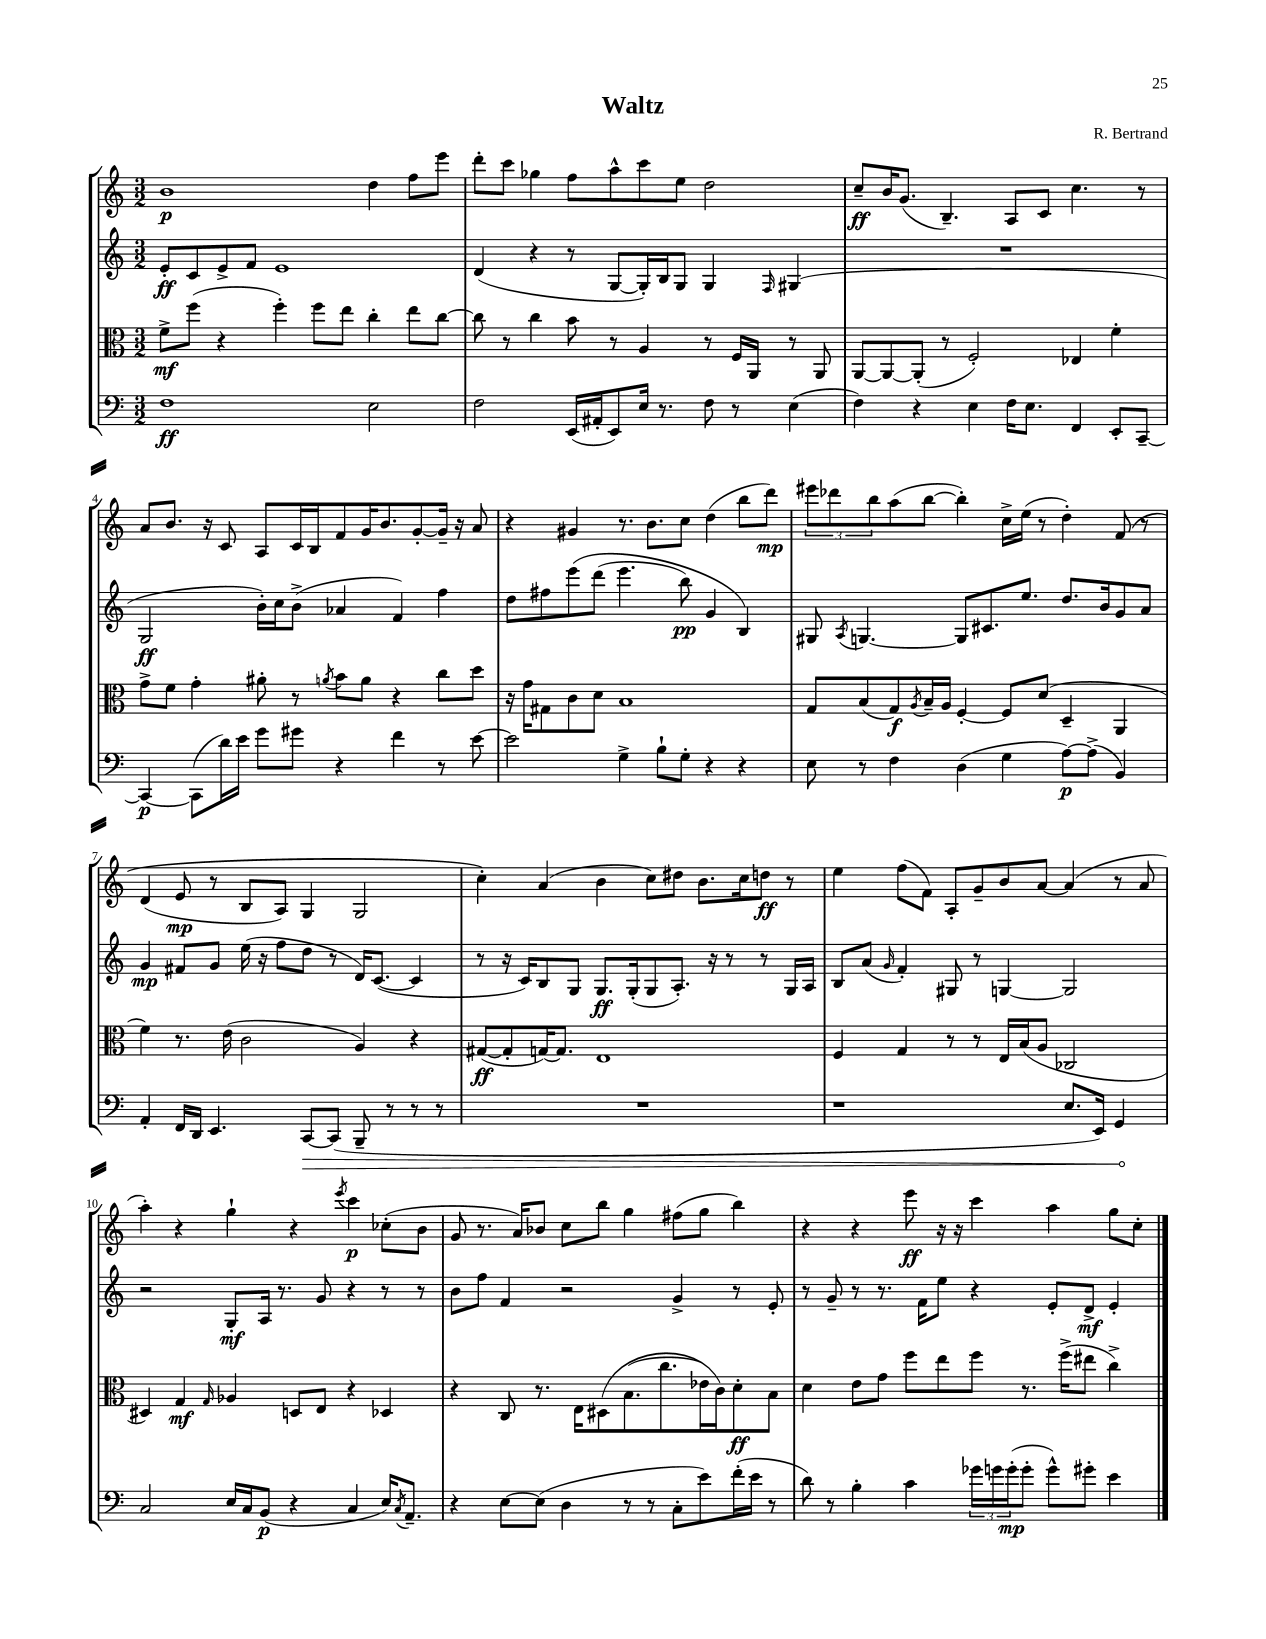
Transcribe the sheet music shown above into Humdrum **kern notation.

**kern	**dynam	**kern	**dynam	**kern	**dynam	**kern	**dynam
*part4	*part4	*part3	*part3	*part2	*part2	*part1	*part1
*staff4	*staff4	*staff3	*staff3	*staff2	*staff2	*staff1	*staff1
*clefF4	*	*clefC3	*	*clefG2	*	*clefG2	*
*k[]	*	*k[]	*	*k[]	*	*k[]	*
*M3/2	*	*M3/2	*	*M3/2	*	*M3/2	*
=1	=1	=1	=1	=1	=1	=1	=1
1F	ff	8f^\L	mf	8e'/L	ff	1b	p
.	.	(8ff\J	.	8c/	.	.	.
.	.	4r	.	8e^/	.	.	.
.	.	.	.	8f/J	.	.	.
.	.	4ff'\)	.	1e	.	.	.
.	.	8ff\L	.	.	.	.	.
.	.	8ee\J	.	.	.	.	.
2E\	.	4cc'\	.	.	.	4dd\	.
.	.	8ee\L	.	.	.	8ff\L	.
.	.	[8cc\J	.	.	.	8eee\J	.
=2	=2	=2	=2	=2	=2	=2	=2
2F\	.	8cc\]	.	(4d/	.	8ddd'\L	.
.	.	8r	.	.	.	8ccc\J	.
.	.	4cc\	.	4r	.	4gg-X\	.
(16EE/LL	.	8b\	.	8r	.	8ff\L	.
16AA#X'/J	.	.	.	.	.	.	.
8EE/)	.	8r	.	[8G/L	.	8aa^^\	.
16E/Jk	.	4A/	.	16G'/L])	.	8ccc\	.
8.r	.	.	.	16B/J	.	.	.
.	.	.	.	8G/J	.	8ee\J	.
8F\	.	8r	.	4G/	.	2dd\	.
8r	.	16F/LL	.	.	.	.	.
.	.	16AA/JJ	.	.	.	.	.
.	.	.	.	16qqF/	.	.	.
(4E\	.	8r	.	(4G#X/	.	.	.
.	.	8AA/	.	.	.	.	.
=3	=3	=3	=3	=3	=3	=3	=3
4F\)	.	[8AA/L	.	1.r	.	8cc~/L	ff
.	.	8AA/_	.	.	.	16b/K	.
.	.	.	.	.	.	(8.g/J	.
4r	.	(8AA'/J]	.	.	.	.	.
.	.	8r	.	.	.	4.B~/)	.
4E\	.	2F'/)	.	.	.	.	.
16F\KL	.	.	.	.	.	8A/L	.
8.E\J	.	.	.	.	.	.	.
.	.	.	.	.	.	8c/J	.
4FF/	.	4E-X/	.	.	.	4.cc\	.
8EE'/L	.	4f'\	.	.	.	.	.
[8CC~/J	.	.	.	.	.	8r	.
!!LO:LB:g=z
=4	=4	=4	=4	=4	=4	=4	=4
4CC/_	p	8g^\L	.	2G/	ff	8a/L	.
.	.	8f\J	.	.	.	8.b/J	.
(8CC\L]	.	4g'\	.	.	.	.	.
.	.	.	.	.	.	16r	.
16d\L)	.	.	.	.	.	8c/	.
16e\JJ	.	.	.	.	.	.	.
8g\L	.	8a#X'\	.	16b'\LL)	.	8A/L	.
.	.	.	.	16cc\J	.	.	.
8g#X\J	.	8r	.	(8b^\J	.	16c/L	.
.	.	.	.	.	.	16B/J	.
.	.	8qan/	.	.	.	.	.
4r	.	8b\L	.	4a-X/	.	8f/	.
.	.	8a\J	.	.	.	16g/K	.
.	.	.	.	.	.	8.b/	.
4f\	.	4r	.	4f/)	.	.	.
.	.	.	.	.	.	[8g'/	.
8r	.	8cc\L	.	4ff\	.	16g~/Jk]	.
.	.	.	.	.	.	16r	.
[8e\	.	8dd\J	.	.	.	8a/	.
=5	=5	=5	=5	=5	=5	=5	=5
2e\]	.	16r	.	8dd\L	.	4r	.
.	.	16g\KL	.	.	.	.	.
.	.	8G#X\	.	8ff#X\	.	.	.
.	.	8c\	.	(8eee\	.	4g#X/	.
.	.	8d\J	.	(8ddd\J	.	.	.
4G^\	.	1B	.	4.eee\	.	8.r	.
.	.	.	.	.	.	8.b\L	.
8B`\L	.	.	.	.	.	.	.
8G'\J	.	.	.	8bb\)	pp	8cc\J	.
4r	.	.	.	4g/	.	(4dd\	.
4r	.	.	.	4B/)	.	8bb\L	.
.	.	.	.	.	.	8ddd\J)	mp
=6	=6	=6	=6	=6	=6	=6	=6
8E\	.	8G/L	.	8G#X/	.	12eee#X\L	.
.	.	.	.	.	.	12ddd-X\	.
.	.	.	.	8qA/	.	.	.
8r	.	(8B/	.	[4.Gn/	.	.	.
.	.	.	.	.	.	12bb\	.
4F\	.	8G/)	f	.	.	(8aa\	.
.	.	8qA/	.	.	.	.	.
.	.	16B~/L	.	.	.	[8bb\J	.
.	.	16A/JJ	.	.	.	.	.
(4D\	.	[4F'/	.	8G/L]	.	4bb'\])	.
.	.	.	.	8.c#X/	.	.	.
4G\	.	8F/L]	.	.	.	16cc^\LL	.
.	.	.	.	8.ee/J	.	(16ee\JJ	.
.	.	(8d/J	.	.	.	8r	.
[8A\L)	p	4D~/	.	8.dd/L	.	4dd'\)	.
(8A^\J]	.	.	.	.	.	.	.
.	.	.	.	16b/k	.	.	.
4BB/)	.	4AA/	.	8g/	.	(8f/	.
.	.	.	.	8a/J	.	8r	.
!!LO:LB:g=z
=7	=7	=7	=7	=7	=7	=7	=7
4AA'/	.	4f\)	.	4g/	mp	(4d/	.
16FF/LL	.	8.r	.	8f#X/L	.	8e/	mp
16DD/JJ	.	.	.	.	.	.	.
4.EE/	.	.	.	8g/J	.	8r	.
.	.	(16e\	.	.	.	.	.
.	.	2c\	.	(16ee\	.	8B/L	.
.	.	.	.	16r	.	.	.
.	.	.	.	8ff\L	.	8A/J)	.
!	!LO:HP:b	!	!	!	!	!	!
[8CC/L	>	.	.	8dd\J	.	4G/	.
(8CC/J]	.	.	.	8r	.	.	.
8BBB~/	.	4A/)	.	16d/KL)	.	2G/	.
.	.	.	.	([8.c/J	.	.	.
8r	.	.	.	.	.	.	.
8r	.	4r	.	4c/]	.	.	.
8r	.	.	.	.	.	.	.
=8	=8	=8	=8	=8	=8	=8	=8
1.r	.	([8G#X/L	ff	8r	.	4cc'\)	.
.	.	8G#'/]	.	16r	.	.	.
.	.	.	.	16c/KL)	.	.	.
.	.	[16Gn/K)	.	8B/	.	(4a/	.
.	.	8.G/J]	.	.	.	.	.
.	.	.	.	8G/J	.	.	.
.	.	1E	.	8.G/L	ff	4b\	.
.	.	.	.	(16G'/k	.	.	.
.	.	.	.	8G/	.	8cc\L)	.
.	.	.	.	8.A'/J)	.	8dd#X\J	.
.	.	.	.	.	.	8.b\L	.
.	.	.	.	16r	.	.	.
.	.	.	.	8r	.	.	.
.	.	.	.	.	.	16cc\k	.
.	.	.	.	8r	.	8ddn\J	ff
.	.	.	.	16G/LL	.	8r	.
.	.	.	.	16A/JJ	.	.	.
=9	=9	=9	=9	=9	=9	=9	=9
1r	.	4F/	.	8B/L	.	4ee\	.
.	.	.	.	(8a/J	.	.	.
.	.	.	.	16qqg/	.	.	.
.	.	4G/	.	4f'/)	.	(8ff\L	.
.	.	.	.	.	.	8f\J)	.
.	.	8r	.	8G#X/	.	8A'/L	.
.	.	8r	.	8r	.	8g~/	.
.	.	16E/LL	.	[4Gn/	.	8b/	.
.	.	(16B/J	.	.	.	.	.
.	.	8A/J	.	.	.	[8a/J	.
8.E/L	.	2C-X/	.	2G/]	.	(4a/]	.
16EE/Jk)	.	.	.	.	.	.	.
4GG/	.	.	.	.	.	8r	.
.	.	.	.	.	.	8a/	.
.	]	.	.	.	.	.	.
!!LO:LB:g=z
=10	=10	=10	=10	=10	=10	=10	=10
2C/	.	4D#X/)	.	2r	.	4aa'\)	.
.	.	4G/	mf	.	.	4r	.
.	.	16qqG/	.	.	.	.	.
16E/LL	.	4A-X/	.	8G'/L	mf	4gg`\	.
16C/J	.	.	.	.	.	.	.
(8BB/J	p	.	.	16A/Jk	.	.	.
.	.	.	.	8.r	.	.	.
4r	.	8Dn/L	.	.	.	4r	.
.	.	8E/J	.	8g/	.	.	.
.	.	.	.	.	.	8qeee/	.
4C/	.	4r	.	4r	.	4ccc\	p
16E/KL)	.	4D-X/	.	8r	.	(8cc-X'\L	.
8qC/	.	.	.	.	.	.	.
8.AA~/J	.	.	.	.	.	.	.
.	.	.	.	8r	.	8b\J	.
=11	=11	=11	=11	=11	=11	=11	=11
4r	.	4r	.	8b\L	.	8g/	.
.	.	.	.	8ff\J	.	8.r	.
[8E\L	.	8C/	.	4f/	.	.	.
.	.	.	.	.	.	16a/KL)	.
(8E\J]	.	8.r	.	.	.	8b-X/J	.
4D\	.	.	.	2r	.	8cc\L	.
.	.	16E\KL	.	.	.	.	.
.	.	(8D#X\	.	.	.	8bb\J	.
8r	.	(8.B\	.	.	.	4gg\	.
8r	.	.	.	.	.	.	.
.	.	8.cc\	.	.	.	.	.
8C'\L	.	.	.	4g^/	.	(8ff#X\L	.
8e\)	.	16e-X\L)	.	.	.	8gg\J	.
.	.	16c\J)	.	.	.	.	.
(16f'\L	.	8d'\	ff	8r	.	4bb\)	.
16e\JJ	.	.	.	.	.	.	.
8r	.	8B\J	.	8e'/	.	.	.
=12	=12	=12	=12	=12	=12	=12	=12
8d\)	.	4d\	.	8r	.	4r	.
8r	.	.	.	8g~/	.	.	.
4B'\	.	8e\L	.	8r	.	4r	.
.	.	8g\J	.	8.r	.	.	.
4c\	.	8ff\L	.	.	.	8eee\	ff
.	.	.	.	16f\KL	.	.	.
.	.	8ee\	.	8ee\J	.	16r	.
.	.	.	.	.	.	16r	.
24g-X\LL	.	8ff\J	.	4r	.	4ccc\	.
24gn\	.	.	.	.	.	.	.
(24g'\J	mp	.	.	.	.	.	.
8g'\J	.	8.r	.	.	.	.	.
8g^^\L)	.	.	.	8e'/L	.	4aa\	.
.	.	(16ff^\KL	.	.	.	.	.
8g#X'\J	.	8ee#X\J	.	8d^/J	mf	.	.
4e\	.	4cc^\)	.	4e'/	.	8gg\L	.
.	.	.	.	.	.	8cc'\J	.
==	==	==	==	==	==	==	==
*-	*-	*-	*-	*-	*-	*-	*-
